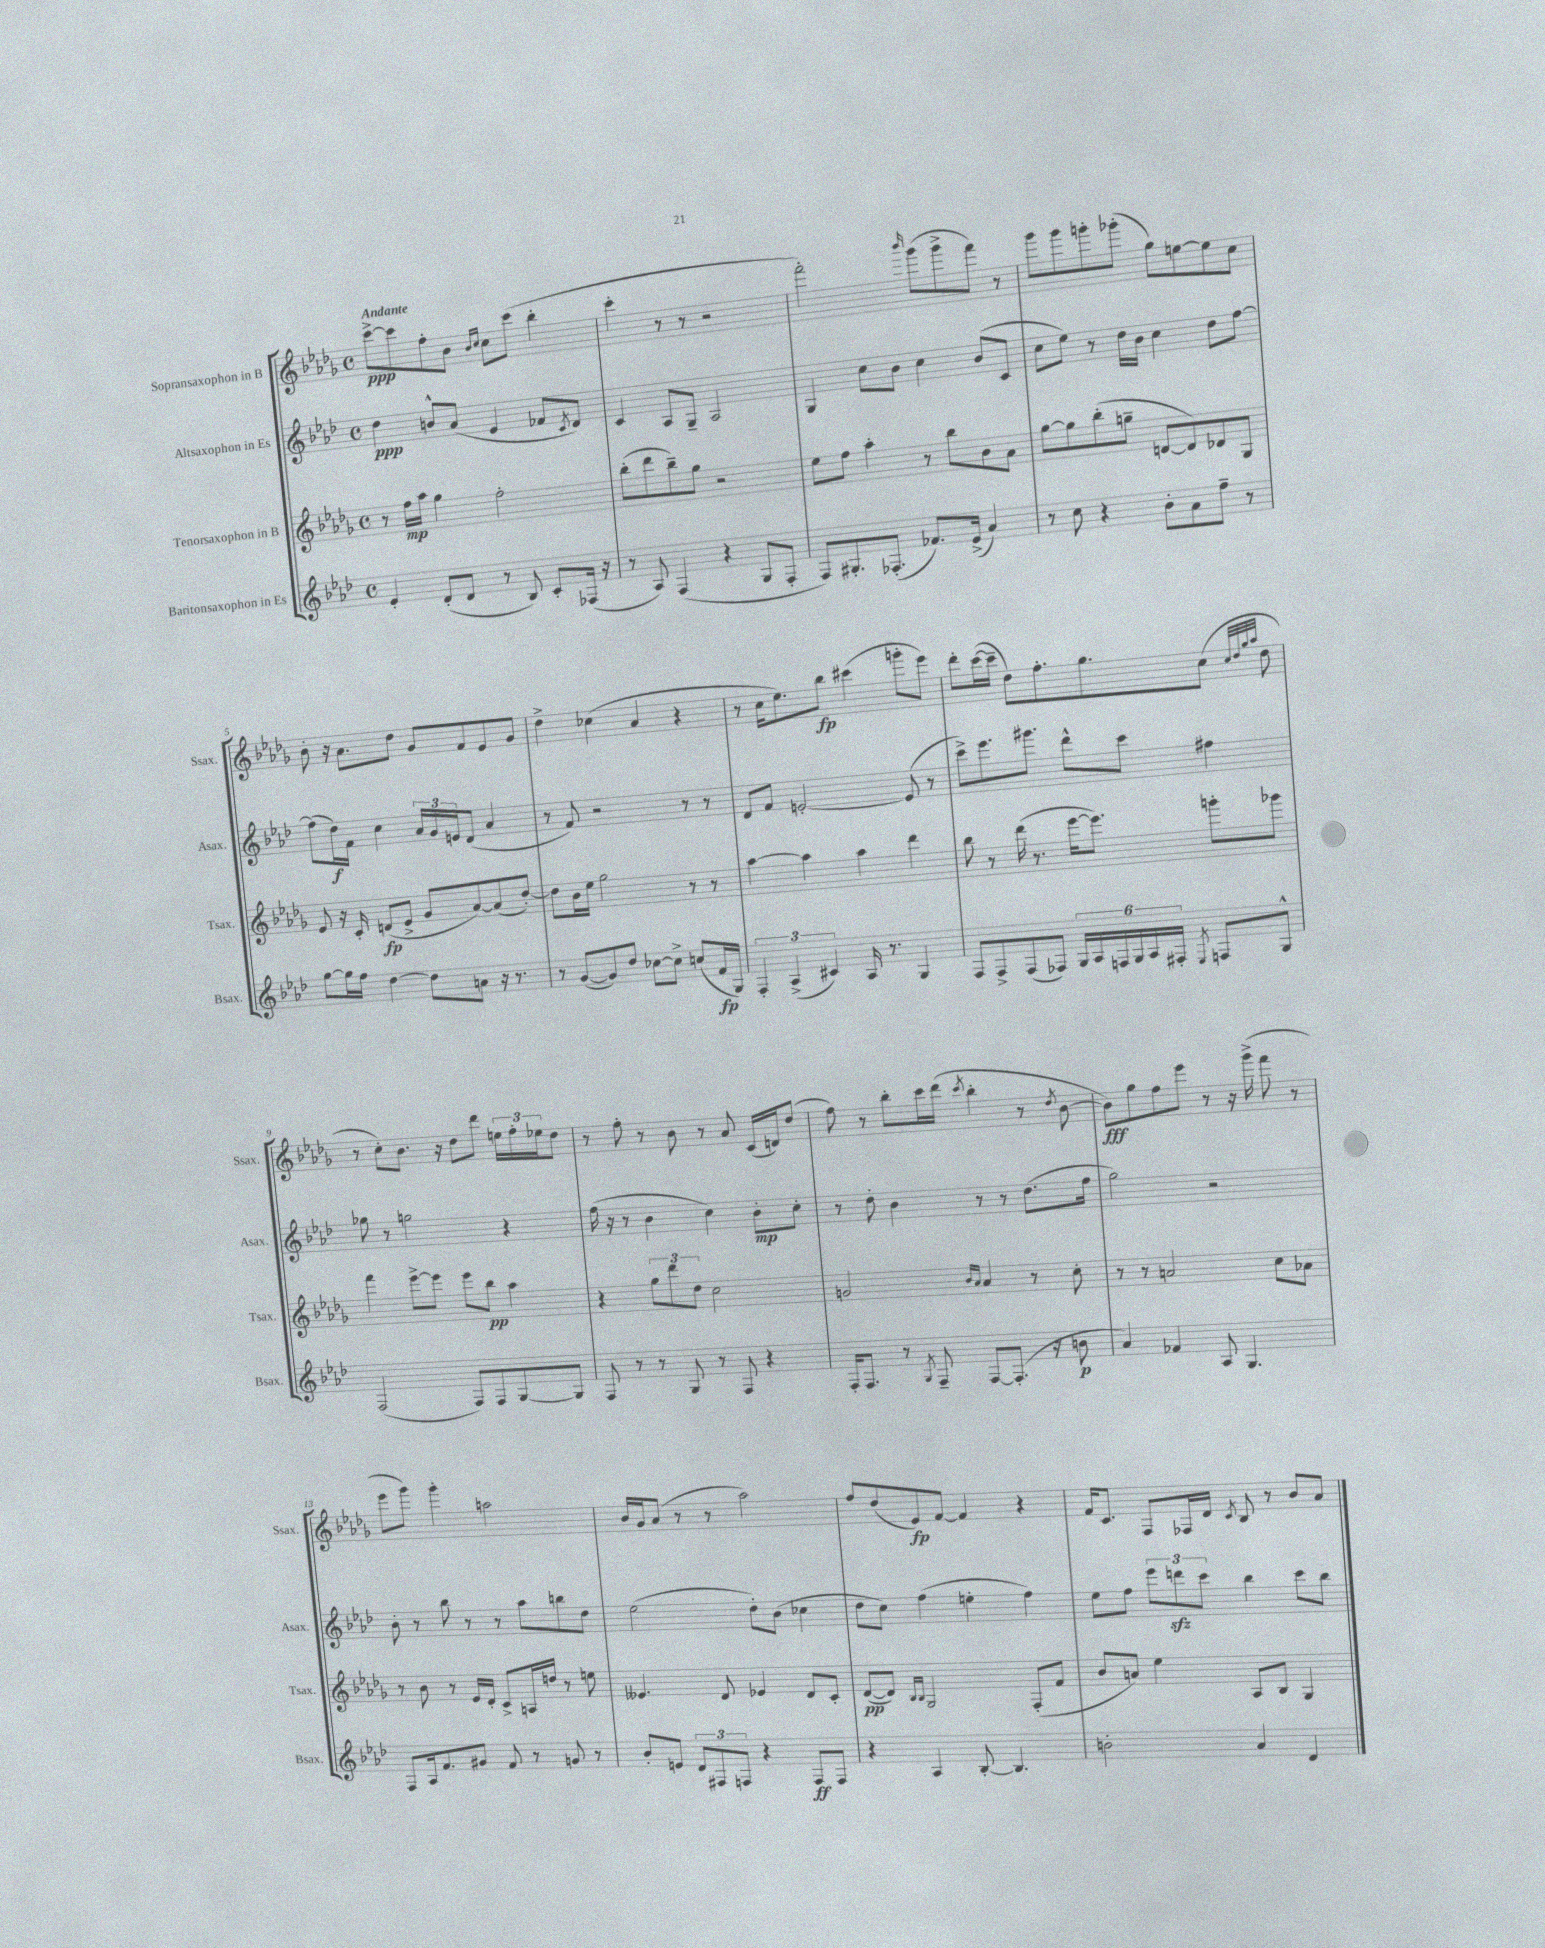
<<
\new StaffGroup <<
\new Staff = "s0" \with { instrumentName = "Sopransaxophon in B" shortInstrumentName = "Ssax." } {
    \clef treble \key des \major \defaultTimeSignature \time 4/4 \tempo "Andante"
    c'''8~->\ppp c'''8 f''8-. bes'8 \grace { bes'16 c''16 } c''8 c'''8( bes''4-. |
    c'''4-. r8 r8 r2 |
    f'''2-.) \grace { bes'''16 } ges'''8( ges'''8-> f'''8) r8 |
    ges'''8 ges'''8 g'''8-. ges'''8-.( ges''8) e''8~ e''8 c''8 |
    bes'8-. r16 aes'8. des''8 ges'8 f'8 ees'8 ges'8 |
    des''4-> ces''4( aes'4 r4 |
    r8 c''16 ees''8.) bes''8\fp cis'''4( g'''8-. ees'''8) |
    des'''8-. c'''16~( c'''16-- des''8) f''8.-. ges''8. c''8( \grace { c''32 des''32 ges''32 aes''32 } des''8 |
    r8 c''8-.) bes'8. r16 des''8 des'''8 \tuplet 3/2 { e''16 f''16-. ees''16 } des''8 |
    r8 f''8-. r8 bes'8 r8 aes'8 c'16( d'16) des''8( |
    f''8) r8 bes''8-. c'''16 des'''16( \acciaccatura { c'''8 } bes''4-. r8 \acciaccatura { des''8 } bes'8~ |
    bes'8\fff) ges''8 f''8 ees'''8 r8 r16 ges'''16->( f'''8 r8 |
    ees'''8 ges'''8) ges'''4-. a''2 |
    bes'16 ges'16 aes'8( r8 r8 aes''2) |
    f''8 des''8( ees'8\fp) f'8~ f'4 r4 |
    f'16 c'8. f8 fes16 des'16 \acciaccatura { c'8 } bes8 r8 bes'8 aes'8 \bar "|." |
}
\new Staff = "s1" \with { instrumentName = "Altsaxophon in Es" shortInstrumentName = "Asax." } {
    \clef treble \key aes \major \defaultTimeSignature \time 4/4
    des''4\ppp b'8-^ aes'8( ees'4 fes'8 \acciaccatura { c'8 } des'8) |
    c'4 aes8 g8-- aes2 |
    g4 c''8 bes'8 c''4 bes'8( c'8 |
    c''8 ees''8) r8 des''16 bes'16 c''4 des''8 f''8~ |
    f''8( des''16\f) f'16 c''4 \tuplet 3/2 { aes'16 g'16 e'16 } des'8( aes'4 |
    r8 f'8) r2 r8 r8 |
    des'8 f'8 e'2~-. e'8( r8 |
    c'''8->) ees'''8. gis'''8. des'''8-^ c'''8 fis''4 |
    ges''8 r8 g''2 r4 |
    f''16( r16 r8 bes'4 c''4) bes'8-.\mp c''8-. |
    r8 des''8-. bes'4 r8 r8 des''8.( f''16 |
    g''2) r2 |
    bes'8-. r8 bes''8 r8 r8 aes''8 b''8 des''8 |
    ees''2( des''8-.) bes'8( ces''4 |
    des''8 c''8) f''4( e''4-. f''4) |
    ees''8 f''8 \tuplet 3/2 { ees'''8 d'''8\sfz c'''8 } bes''4 c'''8 bes''8 \bar "|." |
}
\new Staff = "s2" \with { instrumentName = "Tenorsaxophon in B" shortInstrumentName = "Tsax." } {
    \clef treble \key des \major \defaultTimeSignature \time 4/4
    r8 f''16\mp aes''16 ges''4 f''2-. |
    bes''8-.( des'''8 bes''8--) ges''8 r2 |
    ees''8 f''8 aes''4-. r8 bes''8 bes'8 aes'8 |
    ges''8~ ges''8 bes''8-.( g''8-- d'8~ d'8) des'8 ges8 |
    ees'8 r16 c'16-. d'8\fp( ees'8-> ges'8 aes'8~) aes'8( des''8~-.) |
    des''8 bes'16 ees''16 ges''2 r8 r8 |
    aes''4~ aes''4 aes''4 des'''4 |
    bes''8 r8 des'''16( r8. ees'''16~ ees'''8.) g'''8-. ges'''8 |
    f'''4 ees'''8~-> ees'''8 ees'''8 bes''8\pp aes''4 |
    r4 \tuplet 3/2 { ges''8 des'''8 des''8 } c''2 |
    g'2 \grace { bes'16 aes'16 } aes'4 r8 c''8-. |
    r8 r8 a'2 c''8 aes'8 |
    r8 bes'8 r8 ees'16 des'16-. c'8-> a16 d''16 r8 e''8 |
    eeses'4. des'8 ees'4 des'8 c'8-. |
    des'8~\pp( des'8) \grace { bes16 bes16 } ges2 f8-.( f'8 |
    bes'8 a'8) ees''4 aes8 bes8 ges4 \bar "|." |
}
\new Staff = "s3" \with { instrumentName = "Baritonsaxophon in Es" shortInstrumentName = "Bsax." } {
    \clef treble \key aes \major \defaultTimeSignature \time 4/4
    ees'4-. des'8-.( des'8 r8 bes8) c'8-. fes16( r16 |
    r8 aes8) f4( r4 g8 f8-. |
    f8) gis8.-. fes8.-.( fes'8.) ees'16->( aes'4) |
    r8 c''8 r4 bes'8-. aes'8 f''8-- r8 |
    g''8~ g''16 f''16 des''4~ des''8 a'8 r16 r8. |
    r8 g'8~( g'8) des''8 ces''8~ ces''8-> c''8( f'16\fp g16) |
    \tuplet 3/2 { f4-. aes4->( cis'4) } aes16 r8. g4 |
    f8 f8-> f8( fes8) \tuplet 6/4 { g16 aes16 f16 g16 aes16 fis16-. } \acciaccatura { ees8 } f8 g8-^ |
    f2( f8) f8 g8~ g8 |
    f8 r8 r8 g8 r8 f8 r4 |
    f16-. f8. r8 \acciaccatura { g8 } f8-- f8~ f8.-.( r16 b'8\p |
    aes'4) fes'4 aes8 g4. |
    f8 aes16 f'8. gis'8 f'8 r8 g'8 r8 |
    bes'8-. e'8 \tuplet 3/2 { des'8 fis8 f8 } r4 f8\ff f8 |
    r4 aes4 bes8~-. bes4. |
    b'2-. aes'4 des'4 \bar "|." |
}
>>
>>
